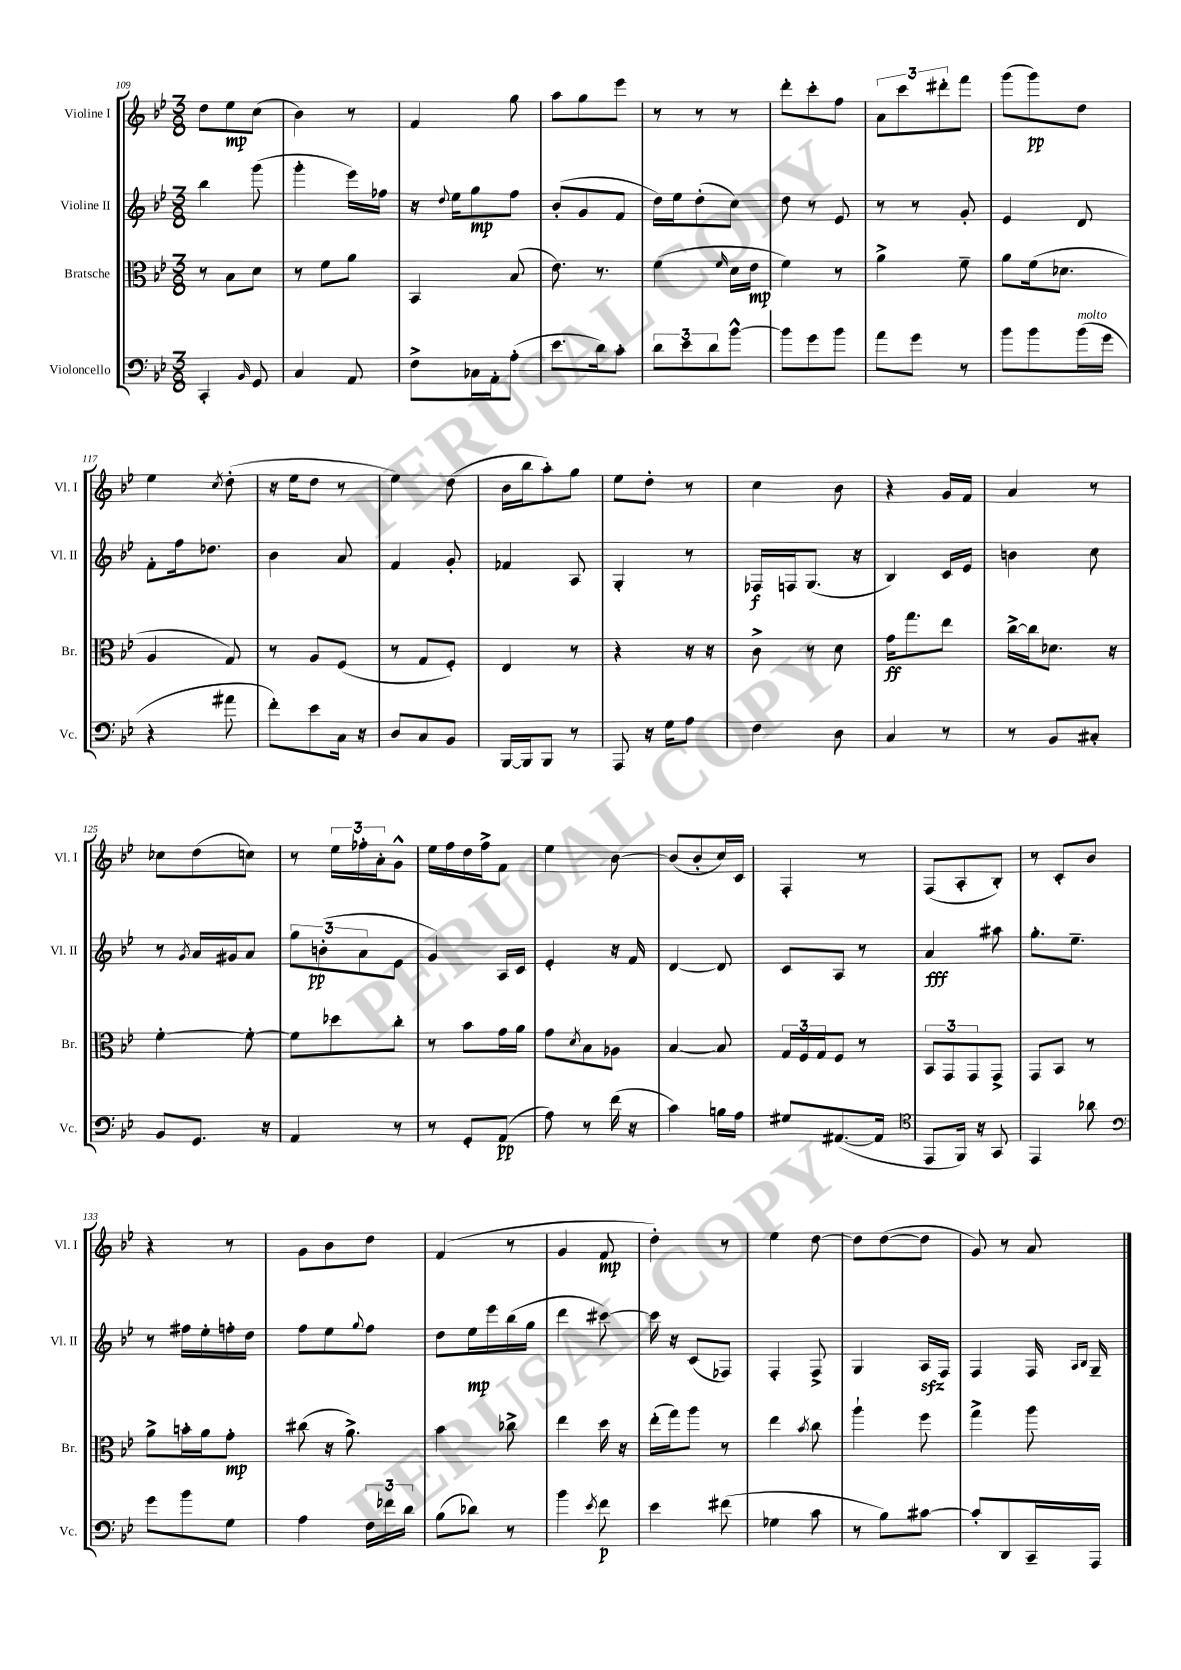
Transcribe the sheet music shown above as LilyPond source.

<<
\new StaffGroup <<
\new Staff = "s0" \with { instrumentName = "Violine I" shortInstrumentName = "Vl. I" } {
    \clef treble \key bes \major \numericTimeSignature \time 3/8
    d''8 ees''8\mp c''8( |
    bes'4) r8 |
    f'4 g''8 |
    a''8 g''8 ees'''8 |
    r8 r8 r8 |
    d'''8-. c'''8-. f''8 |
    \tuplet 3/2 { a'8 c'''8 dis'''8-. } f'''8 |
    g'''8( g'''8\pp) d''8 |
    ees''4 \acciaccatura { c''8 } d''8-.( |
    r16 ees''16 d''8 r8 |
    ees''4) d''8( |
    bes'16 bes''16 a''8-.) g''8 |
    ees''8 d''8-. r8 |
    c''4 bes'8 |
    r4 g'16 f'16 |
    a'4 r8 |
    ces''8 d''8( c''8) |
    r8 \tuplet 3/2 { ees''16 fes''16-. a'16-. } g'8-^ |
    ees''16 f''16 d''16 f''16-> f'8 |
    ees''4 bes'8~ |
    bes'8( bes'8-. c''16) c'16 |
    f4-. r8 |
    f8( a8-. bes8-.) |
    r8 c'8-. bes'8 |
    r4 r8 |
    g'8 bes'8 d''8 |
    f'4( r8 |
    g'4 f'8\mp |
    d''4-.) r8 |
    ees''4 d''8~ |
    d''8 d''8~( d''8 |
    g'8) r8 a'8 \bar "|." |
}
\new Staff = "s1" \with { instrumentName = "Violine II" shortInstrumentName = "Vl. II" } {
    \clef treble \key bes \major \numericTimeSignature \time 3/8
    bes''4 g'''8( |
    g'''4-. ees'''16) fes''16 |
    r16 \appoggiatura { d''8 } ees''16 g''8\mp f''8 |
    bes'8-.( g'8 f'8 |
    d''16) ees''16 d''8-.( c''8) |
    d''8 r8 ees'8 |
    r8 r8 g'8-. |
    ees'4 d'8 |
    f'8-. f''16 des''8. |
    bes'4 a'8 |
    f'4 g'8-. |
    fes'4 a8 |
    g4-. r8 |
    fes16\f f16 g8.( r16 |
    bes4) c'16 ees'16 |
    b'4 c''8 |
    r8 \acciaccatura { g'8 } a'16 gis'16 a'8 |
    \tuplet 3/2 { g''8 b'8-.\pp( a'8 } ees'8 |
    g'4) a16 c'16 |
    ees'4-. r16 f'16 |
    d'4~ d'8 |
    c'8 a8 r8 |
    a'4\fff ais''8 |
    g''8.-. ees''8.-- |
    r8 fis''16 ees''16-. f''16-. d''16 |
    f''8 ees''8 \appoggiatura { g''8 } f''8 |
    d''8 ees''16\mp ees'''16 bes''16( g''16 |
    d'''4 cis'''8~) |
    cis'''16 r16 c'8( fes8) |
    f4-. f8-> |
    g4 a16\sfz f16 |
    f4 f16 \grace { a16 bes16 } g16-- \bar "|." |
}
\new Staff = "s2" \with { instrumentName = "Bratsche" shortInstrumentName = "Br." } {
    \clef alto \key bes \major \numericTimeSignature \time 3/8
    r8 bes8 d'8 |
    r8 f'8 a'8 |
    bes,4 bes8( |
    ees'8.) r8. |
    f'4( \grace { f'16 } d'16 ees'16\mp |
    f'4) r8 |
    a'4-> f'8-- |
    a'8 f'16( des'8. |
    a4 g8) |
    r8 a8 f8( |
    r8 g8 f8-.) |
    ees4 r8 |
    r4 r16 r16 |
    c'8-> r8 d'8 |
    g'16\ff g''8. ees''8 |
    c''16~-> c''16 des'8. r16 |
    f'4~-. f'8~-. |
    f'8 des''8 c''8-. |
    r8 bes'8 g'16 a'16 |
    g'8 \acciaccatura { d'8 } bes8 aes8 |
    bes4~ bes8 |
    \tuplet 3/2 { g16 f16 g16 } f8 r8 |
    \tuplet 3/2 { bes,8 g,8 g,8 } g,8-> |
    g,8 bes,8 r8 |
    a'8-> b'16-. a'16 g'8-.\mp |
    cis''8( r16 a'8.->) |
    bes'4 ces''8-> |
    ees''4 d''16 r16 |
    ees''16-.( g''16) a''8 r8 |
    ees''4 \acciaccatura { bes'8 } c''8 |
    a''4-! f''8 |
    g''4-> a''8 \bar "|." |
}
\new Staff = "s3" \with { instrumentName = "Violoncello" shortInstrumentName = "Vc." } {
    \clef bass \key bes \major \numericTimeSignature \time 3/8
    c,4-. \grace { bes,16 } g,8 |
    c4 a,8 |
    f8-> ces16 a,16-. a8-.( |
    ees'8. d'16) c'8-. |
    \tuplet 3/2 { d'8 ees'8 d'8 } bes'8~-^ |
    bes'8 g'8 bes'8 |
    a'8 g'8 r8 |
    bes'8 bes'8 bes'16^\markup { \italic "molto" }( g'16 |
    r4 ais'8 |
    f'8-.) ees'8 c16 r16 |
    d8 c8 bes,8 |
    bes,,16~ bes,,16 bes,,8 r8 |
    a,,8 r16 g16 a8 |
    f4 d8 |
    c4 r8 |
    r8 bes,8 cis8-. |
    bes,8 g,8. r16 |
    a,4 r8 |
    r8 g,8-. a,8\pp( |
    a8) r8 f'16( r16 |
    c'4) b16 a16 |
    gis8 ais,8.~( ais,16 |
    \clef tenor ees,8 f,16) r16 g,8 |
    ees,4 aes'8 |
    \clef bass g'8 bes'8 g8 |
    a4 \tuplet 3/2 { f16 fes'16 d'16 } |
    bes8( des'8) r8 |
    bes'4 \acciaccatura { ees'8 } f'8\p |
    ees'4 fis'8( |
    ges4 c'8 |
    r8 bes8) cis'8~ |
    cis'8-. d,8 c,16-- a,,16 \bar "|." |
}
>>
>>
\layout { \context { \Score currentBarNumber = #109 } }
